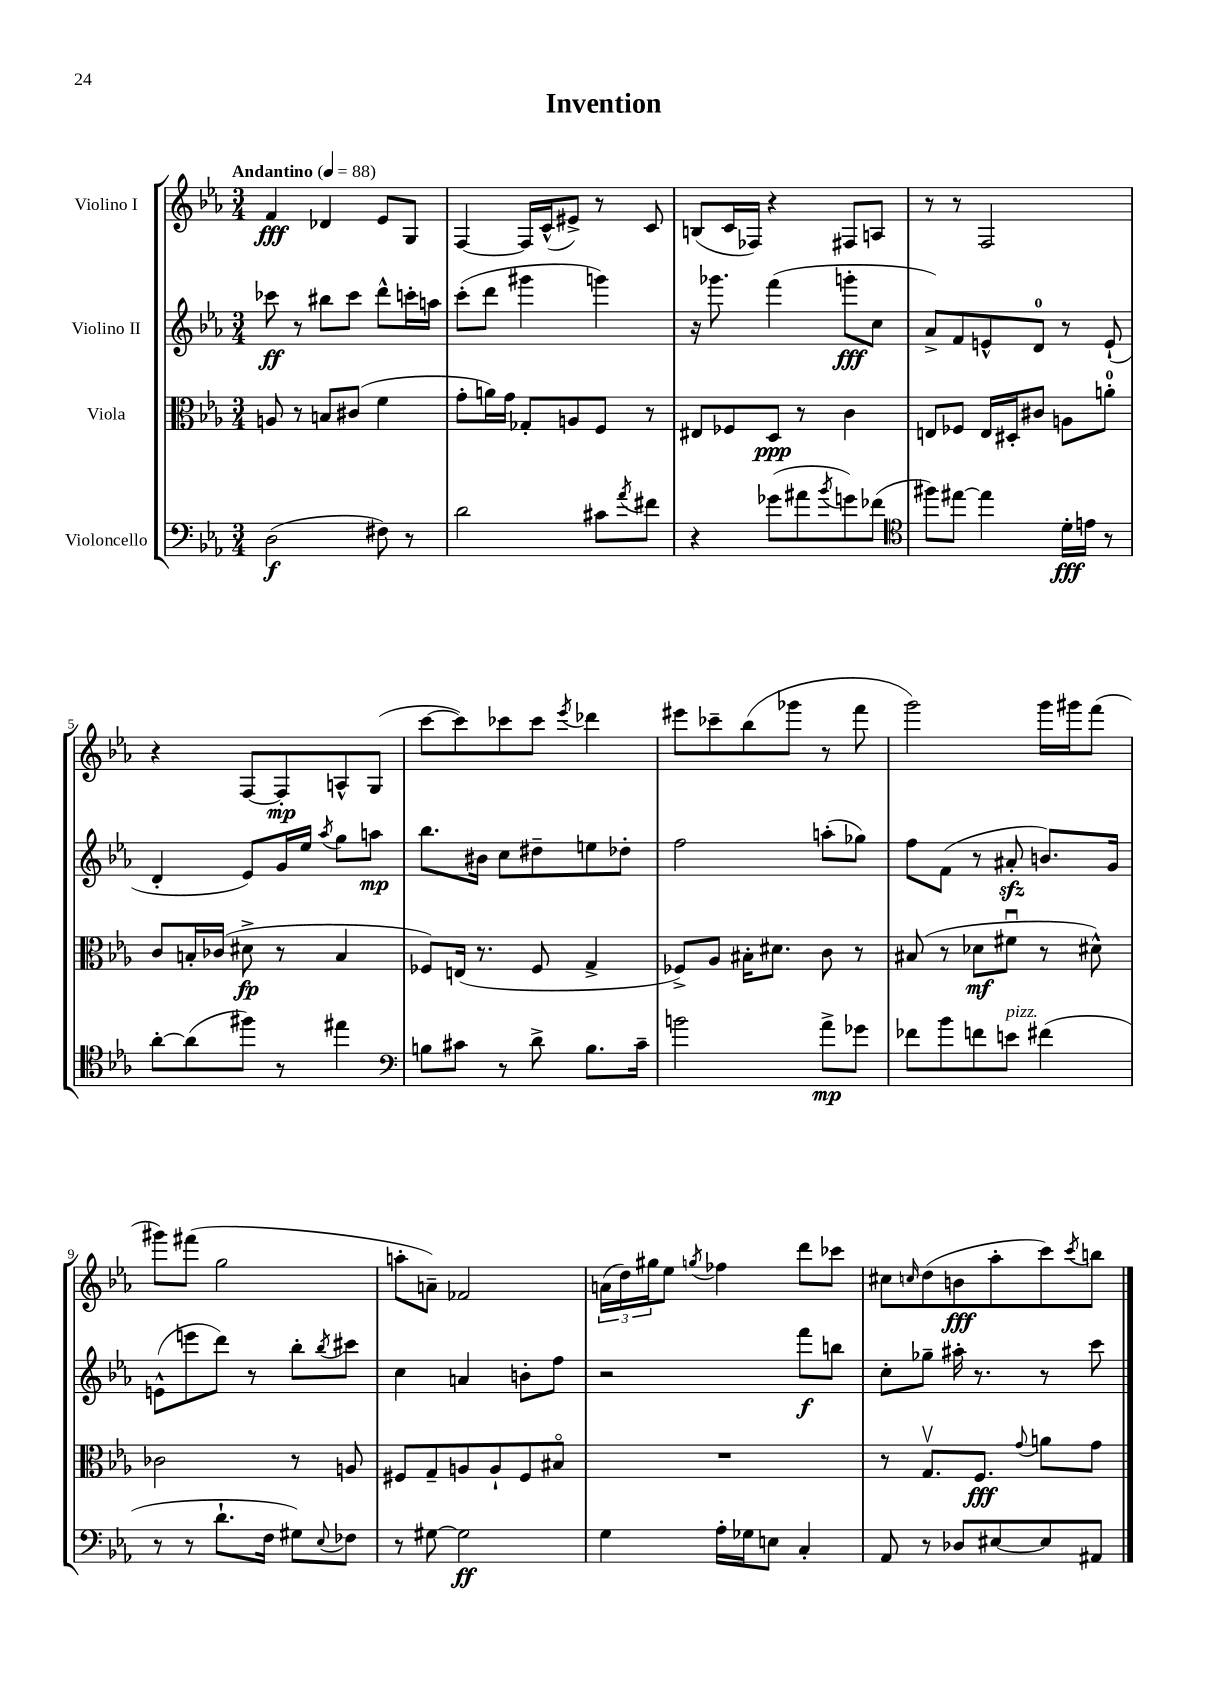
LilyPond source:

\header { title = "Invention" }
<<
\new StaffGroup <<
\new Staff = "s0" \with { instrumentName = "Violino I" } {
    \clef treble \key ees \major \numericTimeSignature \time 3/4 \tempo "Andantino" 4 = 88
    f'4\fff des'4 ees'8 g8 |
    f4~ f16 c'16-^( eis'8->) r8 c'8 |
    b8( c'16 fes16) r4 fis8 a8 |
    r8 r8 f2 |
    r4 f8~ f8-.\mp a8-^ g8( |
    c'''8~ c'''8) ces'''8 ces'''8 \acciaccatura { ees'''8 } des'''4 |
    eis'''8 ces'''8-- bes''8( ges'''8 r8 f'''8 |
    g'''2) g'''16 gis'''16 f'''8( |
    gis'''8) fis'''8( g''2 |
    a''8-. a'8--) fes'2 |
    \tuplet 3/2 { a'16( d''16) gis''16 } ees''8 \acciaccatura { g''8 } fes''4 d'''8 ces'''8 |
    cis''8 \grace { c''16 } d''8( b'8\fff aes''8-. c'''8) \acciaccatura { c'''8 } b''8 \bar "|." |
}
\new Staff = "s1" \with { instrumentName = "Violino II" } {
    \clef treble \key ees \major \numericTimeSignature \time 3/4
    ces'''8\ff r8 bis''8 ces'''8 d'''8-^ c'''16-. a''16 |
    c'''8-.( d'''8 gis'''4 g'''4) |
    r16 ges'''8. f'''4( g'''8-.\fff c''8 |
    aes'8->) f'8 e'8-^ d'8-0 r8 e'8-!( |
    d'4-. ees'8) g'16 ees''16 \acciaccatura { aes''8 } g''8 a''8\mp |
    bes''8. bis'16 c''8 dis''8-- e''8 des''8-. |
    f''2 a''8-.( ges''8) |
    f''8 f'8( r8 ais'8-.\sfz b'8.) g'16 |
    e'8-^( e'''8 d'''8) r8 bes''8-. \acciaccatura { bes''8 } cis'''8 |
    c''4 a'4 b'8-. f''8 |
    r2 f'''8\f b''8 |
    c''8-. ges''8-- ais''16-. r8. r8 c'''8 \bar "|." |
}
\new Staff = "s2" \with { instrumentName = "Viola" } {
    \clef alto \key ees \major \numericTimeSignature \time 3/4
    a8 r8 b8 cis'8( f'4 |
    g'8-. a'16) g'16 ges8-. a8 f8 r8 |
    eis8 fes8 d8\ppp r8 c'4 |
    e8 fes8 e16 dis16-. cis'8 a8 a'8-0-. |
    c'8 b16-. ces'16( dis'8->\fp r8 b4 |
    fes8) e16( r8. fes8 g4-> |
    fes8->) aes8 bis16-. dis'8. c'8 r8 |
    bis8( r8 des'8\mf fis'8\downbow r8 dis'8-^) |
    ces'2 r8 a8 |
    fis8 g8-- a8 a8-! fis8 bis8\flageolet |
    R2. |
    r8 g8.\upbow f8.\fff \appoggiatura { g'8 } a'8 g'8 \bar "|." |
}
\new Staff = "s3" \with { instrumentName = "Violoncello" } {
    \clef bass \key ees \major \numericTimeSignature \time 3/4
    d2\f( fis8) r8 |
    d'2 cis'8 \acciaccatura { aes'8 } fis'8 |
    r4 ges'8( ais'8 \acciaccatura { bes'8 } g'8) fes'8( |
    \clef tenor fis''8) eis''8~ eis''4 d'16-.\fff e'16 r8 |
    aes'8~-. aes'8( fis''8) r8 eis''4 |
    \clef bass b8 cis'8 r8 d'8-> b8. cis'16-- |
    b'2 aes'8->\mp ges'8 |
    fes'8 bes'8 f'8 e'8^\markup { \italic "pizz." } fis'4( |
    r8 r8 d'8.-! f16 gis8) \appoggiatura { ees8 } fes8 |
    r8 gis8~ gis2\ff |
    g4 aes16-. ges16 e8 c4-. |
    aes,8 r8 des8 eis8~ eis8 ais,8 \bar "|." |
}
>>
>>
